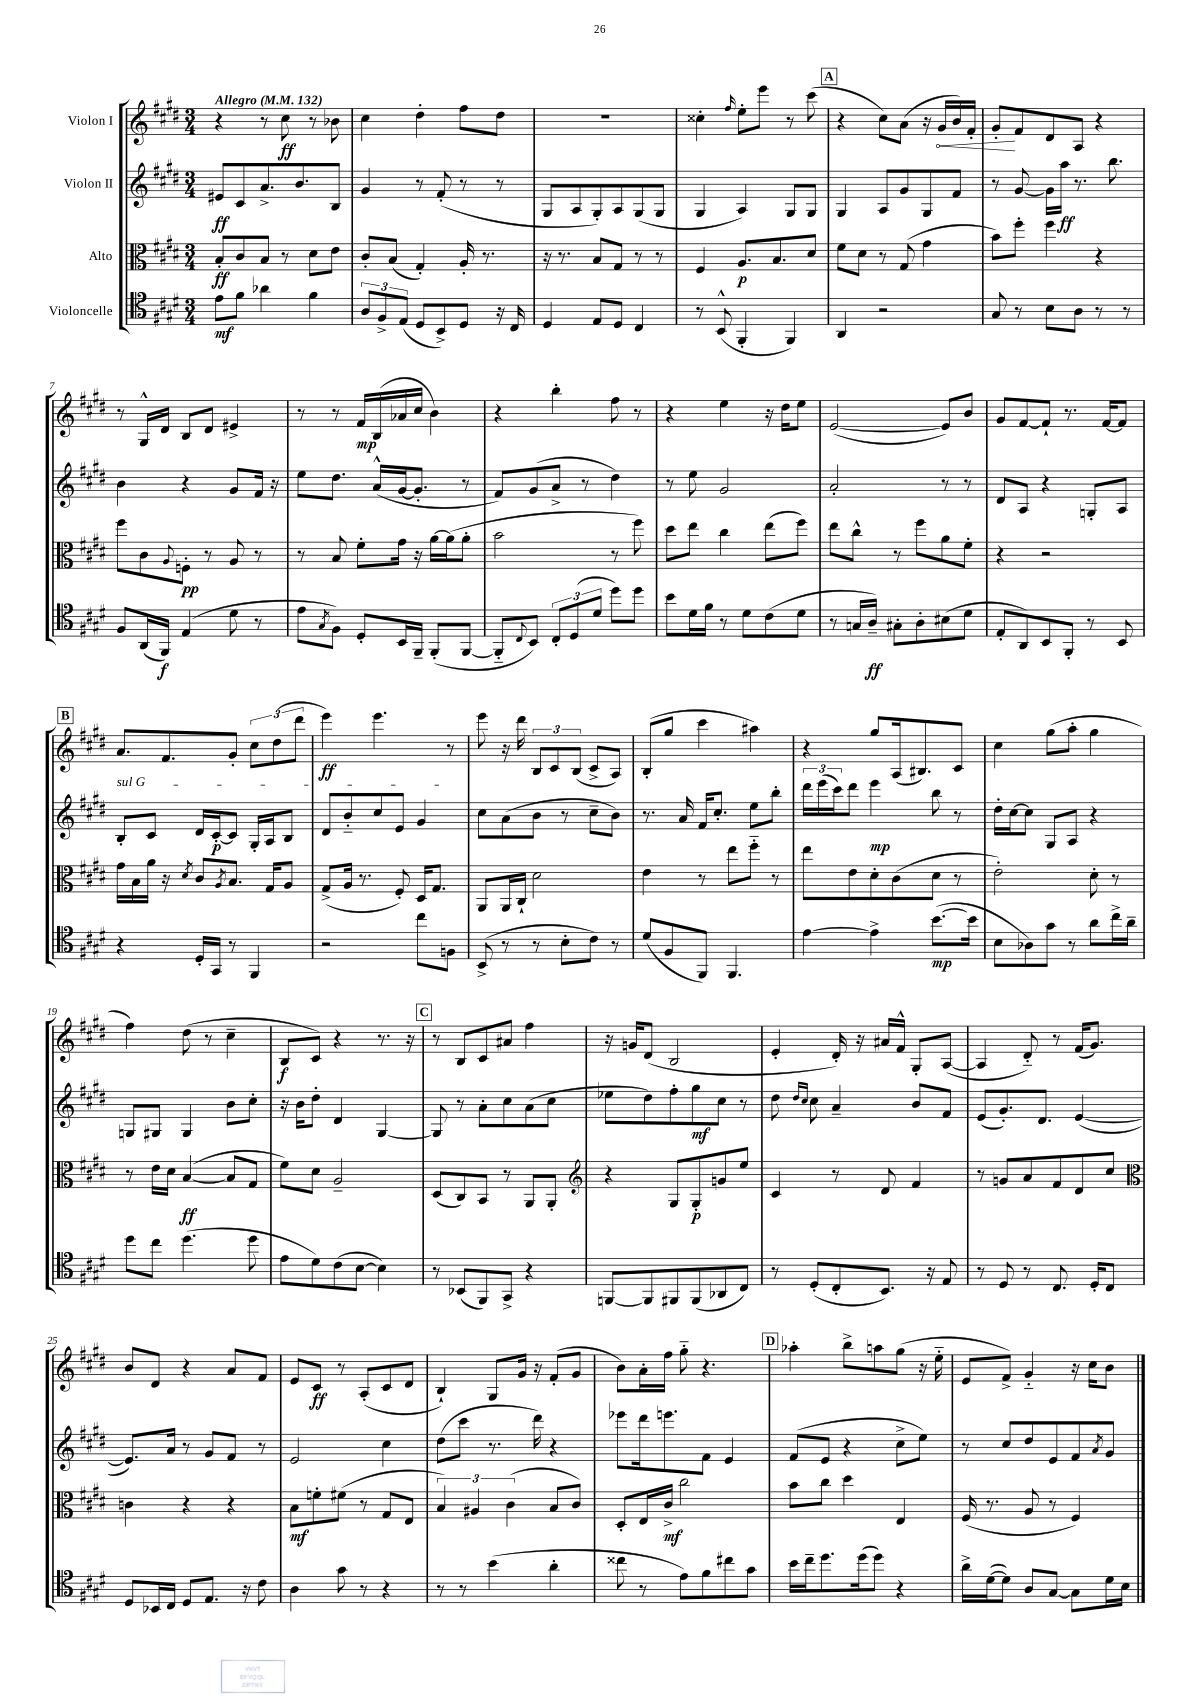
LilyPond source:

<<
\new StaffGroup <<
\new Staff = "s0" \with { instrumentName = "Violon I" } {
    \clef treble \key e \major \numericTimeSignature \time 3/4 \tempo "Allegro" 4 = 132
    r4 r8 cis''8\ff r8 bes'8 |
    cis''4 dis''4-. fis''8 dis''8 |
    R2. |
    cisis''4-. \grace { fis''16 } e''8-. e'''8 r8 cis'''8( |
    \mark \markup { \box "A" } r4 cis''8) a'8( r16 \once \override Hairpin.circled-tip = ##t gis'16\< b'16) fis'16-. |
    gis'8-.\! fis'8 dis'8 a8 r4 |
    r8 gis16-^ dis'16 b8 dis'8 eis'4-> |
    r8 r8 fis'16\mp b16( aes'16 cis''16 b'4) |
    r4 b''4-. fis''8 r8 |
    r4 e''4 r16 dis''16 e''8 |
    e'2~( e'8) b'8 |
    gis'8 fis'8~ fis'8-! r8. fis'16~ fis'8 |
    \mark \markup { \box "B" } a'8. fis'8. gis'8-. \tuplet 3/2 { cis''8 dis''8( dis'''8 } |
    e'''4\ff) e'''4. r8 |
    e'''8 r16 dis'''16 \tuplet 3/2 { b8 cis'8 b8( } cis'8-> a8) |
    b8-.( gis''8 cis'''4 ais''4) |
    r4 gis''8 a16( bis8.) cis'8 |
    cis''4 gis''8( a''8-. gis''4 |
    fis''4) dis''8( r8 cis''4-- |
    b8\f cis'8) r4 r8. r16 |
    \mark \markup { \box "C" } r8 b8 cis'8 ais'8 fis''4 |
    r16 g'16 dis'8( b2 |
    e'4-. dis'16-.) r16 ais'16 fis'16-^ gis8-. a8~( |
    a4 dis'8-_) r8 fis'16( gis'8.) |
    b'8 dis'8 r4 a'8 fis'8 |
    e'8 cis'8\ff r8 a8-.( cis'8 dis'8 |
    b4-!) gis8 gis'16 r16 fis'8-.( gis'8 |
    b'8) a'16-. fis''16 gis''8-_ r4. |
    \mark \markup { \box "D" } aes''4-. b''8-> a''8 gis''8( r16 e''16-_ |
    e'8 fis'8->) gis'4-_ r16 cis''16 b'8 \bar "|." |
}
\new Staff = "s1" \with { instrumentName = "Violon II" } {
    \clef treble \key e \major \numericTimeSignature \time 3/4
    eis'8\ff cis'8 a'8.-> b'8. b8 |
    gis'4 r8 fis'8-.( r8 r8 |
    gis8 a8 gis8-.) a8 gis8( gis8 |
    gis4 a4) gis8 gis8 |
    \mark \markup { \box "A" } gis4 a8 gis'8 gis8 fis'8 |
    r8 gis'8~ gis'16 a''16\ff r8. b''8. |
    b'4 r4 gis'8 fis'16 r16 |
    e''8 dis''8. a'16-^( gis'16~ gis'8.-. r8 |
    fis'8) gis'8( a'8-> r8 dis''4) |
    r8 e''8 gis'2 |
    a'2-. r8 r8 |
    dis'8 a8 r4 g8-. a8 |
    \mark \markup { \box "B" } \once \override TextSpanner.bound-details.left.text = \markup { \italic "sul G" } b8-.\startTextSpan cis'8 dis'16 cis'16~-.\p cis'8 gis16-. a16 b8 |
    dis'8 b'8-_ cis''8 e'8 gis'4\stopTextSpan |
    cis''8 a'8( b'8 r8 cis''8-- b'8) |
    r8. a'16 fis'16 cis''8.-. e''8 b''8-. |
    \tuplet 3/2 { dis'''16 e'''16( cis'''16) } dis'''8 e'''4\mp b''8 r8 |
    dis''16-. cis''16~ cis''8 gis8 a8 r4 |
    g8 gis8 gis4 b'8 cis''8-. |
    r16 b'16 dis''8-. dis'4 gis4~ |
    \mark \markup { \box "C" } gis8 r8 a'8-. cis''8 a'8( cis''8 |
    ees''8 dis''8) fis''8-. gis''8\mf cis''8 r8 |
    dis''8 \grace { dis''16 cis''16 } cis''8 a'4-- b'8 fis'8 |
    e'8( gis'8.-.) dis'8. e'4~( |
    e'8.) a'16 r8 gis'8 fis'8 r8 |
    e'2 cis''4 |
    dis''8( cis'''8 r8. dis'''16) r4 |
    ees'''8 dis'''16 e'''8. fis'8 e'4 |
    \mark \markup { \box "D" } fis'8( e'8 r4 cis''8-> e''8) |
    r8 cis''8 dis''8 e'8 fis'8 \acciaccatura { a'8 } gis'8 \bar "|." |
}
\new Staff = "s2" \with { instrumentName = "Alto" } {
    \clef alto \key e \major \numericTimeSignature \time 3/4
    b8-.\ff cis'8 b8 r8 dis'8 e'8 |
    cis'8-. b8( gis4-.) a16-. r8. |
    r16 r8. b8 gis8 r8 r8 |
    fis4 a8.\p b8. dis'8 |
    \mark \markup { \box "A" } fis'8 dis'8 r8 gis8( gis'4 |
    b'8) fis''8-. fis''4 r4 |
    fis''8 cis'8 \appoggiatura { a8 } f8-.\pp r8 a8 r8 |
    r8 b8 fis'8-. gis'16 r16 a'16~ a'16( a'8-. |
    b'2 r8 fis''8) |
    dis''8 e''8 cis''4 e''8( fis''8) |
    e''8 cis''8-^ r8 fis''8 a'8 fis'8-. |
    r4 r2 |
    \mark \markup { \box "B" } gis'16 b16 a'16 r16 \acciaccatura { dis'8 } cis'8 \acciaccatura { a8 } b8. gis16 a8 |
    gis8->( a16 r8. fis8-.) dis16 gis8. |
    a,8 a,16 cis16-! dis'2 |
    e'4 r8 e''8 fis''8-_ r8 |
    e''8 e'8 dis'8-. cis'8( dis'8 r8 |
    e'2-.) dis'8-. r8 |
    r8 e'16 dis'16 b4~\ff( b8 gis8 |
    fis'8) dis'8 a2-- |
    \mark \markup { \box "C" } dis8( cis8) b,8 r8 a,8 a,8-. |
    \clef treble r4 gis8 gis8-.\p g'8 e''8 |
    cis'4 r8 dis'8 fis'4 |
    r8 g'8 a'8 fis'8 dis'8 cis''8 |
    \clef alto c'4 r4 r4 |
    b8\mf f'8-. fis'8( r8 gis8 e8 |
    \tuplet 3/2 { b4) ais4 cis'4( } b8 cis'8) |
    dis8-. e16 cis'16->\mf cis''2 |
    \mark \markup { \box "D" } b'8 cis''8 dis''4 e4 |
    fis16( r8. a8 r8 fis4) \bar "|." |
}
\new Staff = "s3" \with { instrumentName = "Violoncelle" } {
    \clef tenor \key e \major \numericTimeSignature \time 3/4
    e'8\mf fis'8 aes'4 fis'4 |
    \tuplet 3/2 { a8 fis8-> e8( } dis8 b,8->) dis8 r16 cis16 |
    dis4 e8 dis8 cis4 |
    r8 b,8-^( fis,4-. fis,4) |
    \mark \markup { \box "A" } a,4 r2 |
    gis8 r8 b8 a8 r8 r8 |
    fis8 a,16( fis,16\f) e4( dis'8 r8 |
    e'8 \acciaccatura { gis8 } fis8) dis8-. b,16 fis,16-- fis,8-.( fis,8~ |
    fis,8-_ \appoggiatura { cis8 } b,8) \tuplet 3/2 { cis8-. dis8( dis'8 } dis''8) dis''8 |
    b'8 dis'16 fis'16 r8 dis'8 cis'8( dis'8 |
    r8 g16 a16--\ff) gis8-. a8-. bis8( dis'8 |
    e8-. a,8) b,8 fis,8-. r8 b,8 |
    \mark \markup { \box "B" } r4 dis16-. gis,16 r8 fis,4 |
    r2 cis''8 f8 |
    b,8->( r8 r8 b8-. cis'8) r8 |
    dis'8( fis8 fis,8) fis,4. |
    e'4~ e'4-> b'8.~\mp( b'16 |
    b8 aes8) gis'8 r8 a'8 cis''16-> a'16-- |
    dis''8 cis''8 dis''4.( dis''8 |
    e'8 dis'8) cis'8( b8~ b4) |
    \mark \markup { \box "C" } r8 bes,8( fis,8) gis,8-> r4 |
    f,8~ f,8 fis,8 fis,8( aes,8 cis8) |
    r8 dis8-.( cis8-. b,8.) r16 e8 |
    r8 dis8 r8 cis8. dis16-. cis8 |
    dis8 bes,16 cis16 dis8 e8. r16 cis'8 |
    a4 gis'8 r8 r4 |
    r8 r8 b'4( a'4-. |
    cisis''8 r8 e'8) fis'8 cis''8 gis'8 |
    \mark \markup { \box "D" } b'16 cis''16-- dis''8. dis''16( dis''8) r4 |
    a'16-> dis'16~( dis'8) a8 gis8~ gis8 dis'16 b16 \bar "|." |
}
>>
>>
